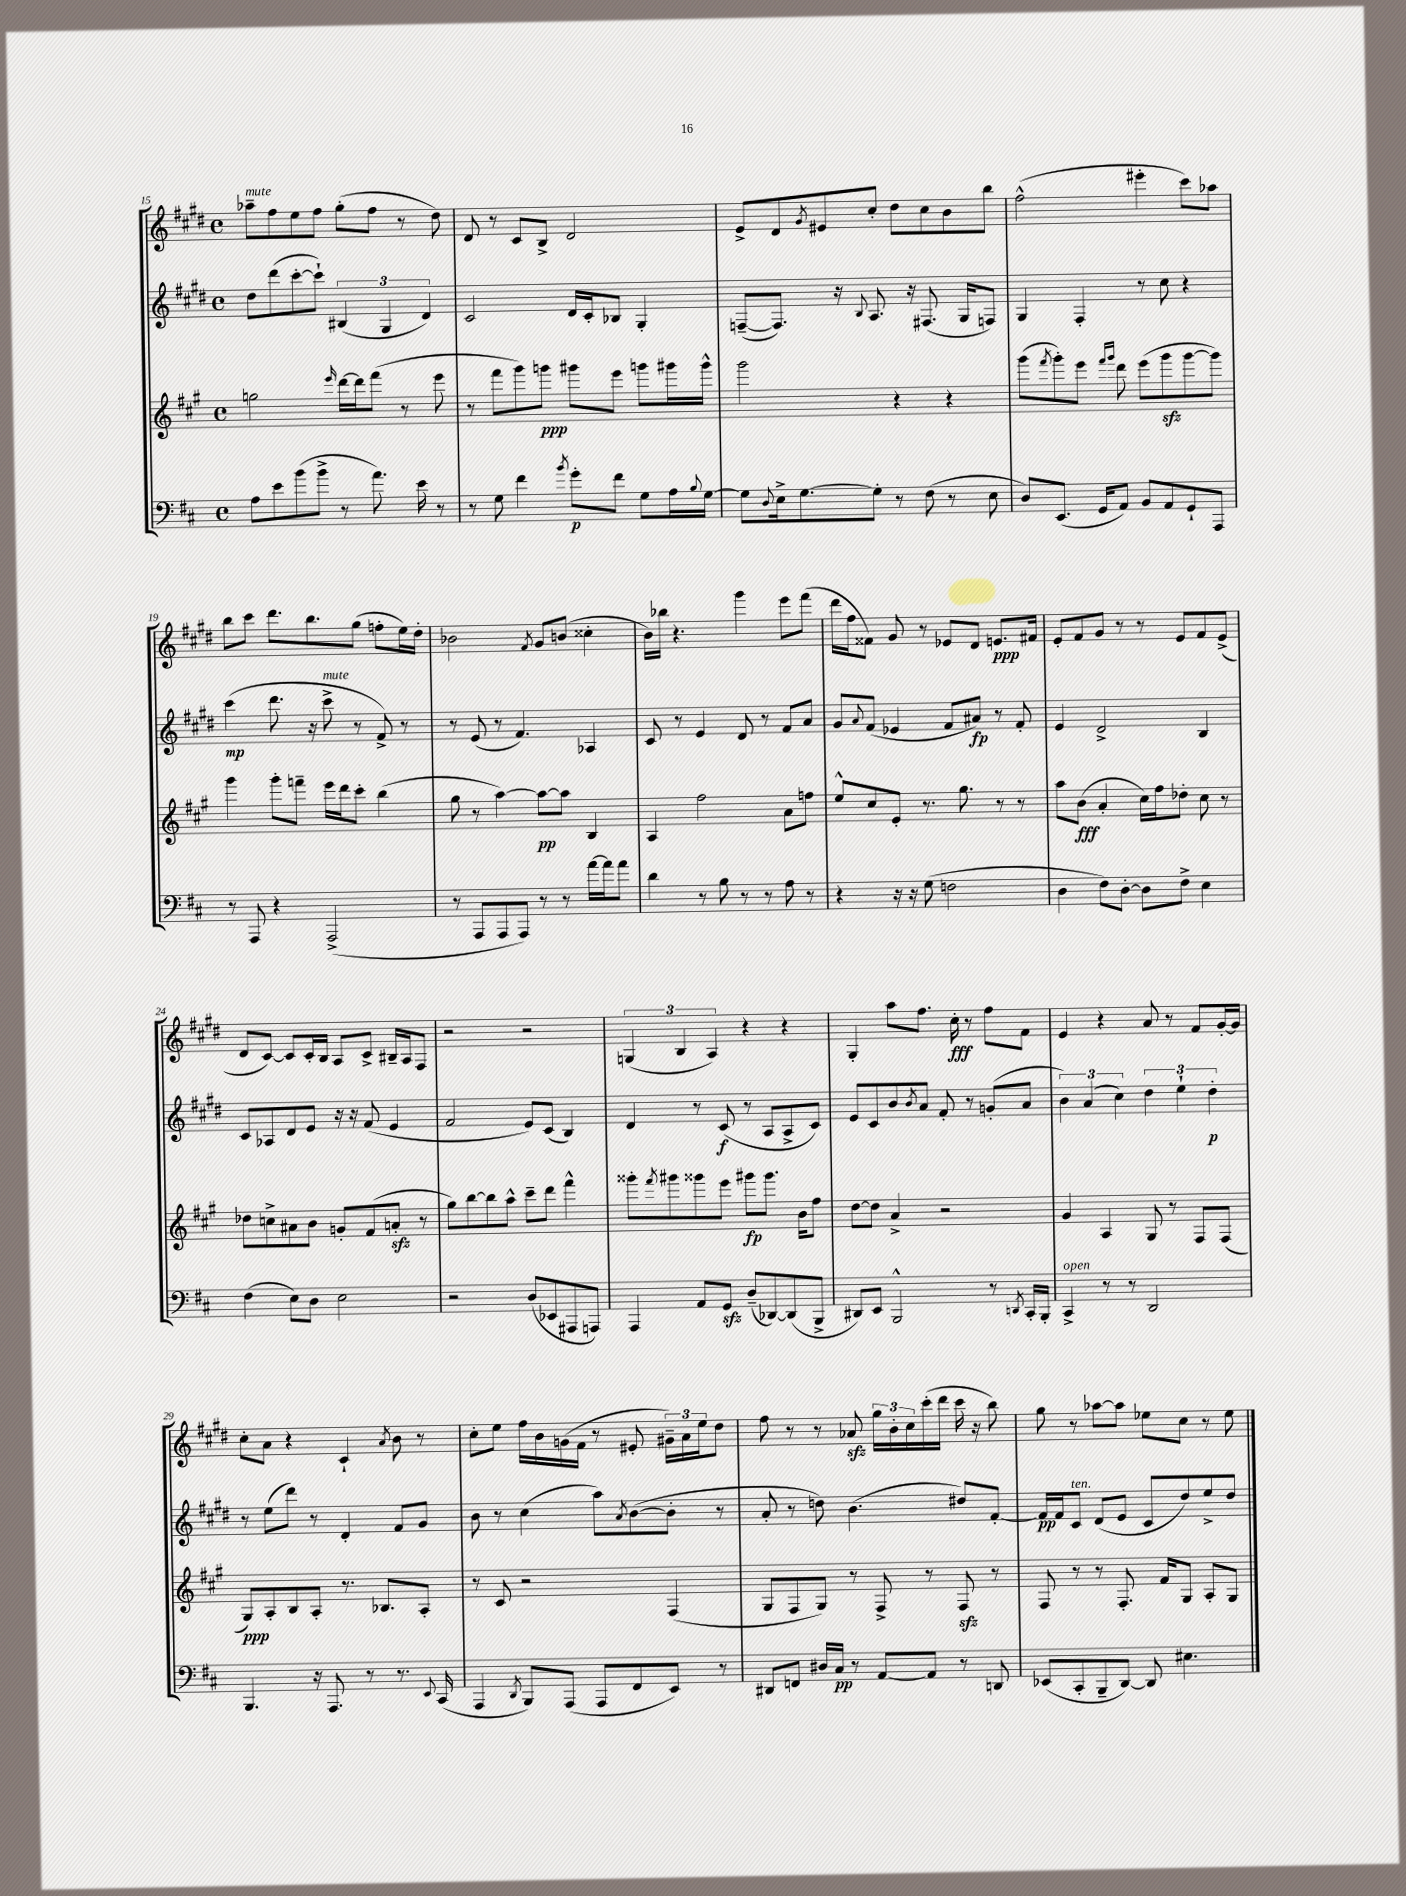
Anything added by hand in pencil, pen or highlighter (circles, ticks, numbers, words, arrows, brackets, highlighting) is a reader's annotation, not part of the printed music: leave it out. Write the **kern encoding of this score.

**kern	**dynam	**kern	**dynam	**kern	**dynam	**kern	**dynam
*part4	*part4	*part3	*part3	*part2	*part2	*part1	*part1
*staff4	*staff4	*staff3	*staff3	*staff2	*staff2	*staff1	*staff1
*clefF4	*	*clefG2	*	*clefG2	*	*clefG2	*
*k[f#c#]	*	*k[f#c#g#]	*	*k[f#c#g#d#]	*	*k[f#c#g#d#]	*
*M4/4	*	*M4/4	*	*M4/4	*	*M4/4	*
*met(c)	*	*met(c)	*	*met(c)	*	*met(c)	*
=15	=15	=15	=15	=15	=15	=15	=15
!	!	!	!	!	!	!LO:TX:a:i:t=mute	!
8A\L	.	2ggn\	.	8dd#\L	.	8aa-X~\L	.
8e\	.	.	.	(8ddd#\	.	8ff#\	.
(8b\	.	.	.	[8ccc#'\	.	8ee\	.
8b^\J	.	.	.	8ccc#`\J])	.	8ff#\J	.
.	.	16qqeee/	.	.	.	.	.
8r	.	[16ddd\LL	.	(6B#X/	.	(8gg#'\L	.
.	.	16ddd\J]	.	.	.	.	.
8.a\)	.	(8fff#\J	.	.	.	8ff#\J	.
.	.	.	.	6G#/	.	.	.
.	.	8r	.	.	.	8r	.
16e\	.	.	.	.	.	.	.
.	.	.	.	6d#/)	.	.	.
8r	.	8eee\	.	.	.	8dd#\)	.
=16	=16	=16	=16	=16	=16	=16	=16
8r	.	8r	.	2c#/	.	8d#/	.
8G\	.	8fff#\L	.	.	.	8r	.
4f#\	.	8ggg#\)	.	.	.	8c#/L	.
.	.	8gggn\J	ppp	.	.	8B^/J	.
8qb/	.	.	.	.	.	.	.
8g'\L	p	8ggg#X\L	.	16d#/LL	.	2d#/	.
.	.	.	.	16c#'/J	.	.	.
8f#\J	.	8eee\J	.	8B-X/J	.	.	.
8G\L	.	8gggn\L	.	4G#'/	.	.	.
16A\L	.	16ggg#X\L	.	.	.	.	.
8qqB/	.	.	.	.	.	.	.
[16G\JJ	.	16ggg#^^\JJ	.	.	.	.	.
=17	=17	=17	=17	=17	=17	=17	=17
8G\L]	.	2ggg#\	.	([8Fn~/L	.	8e^/L	.
8qqD/	.	.	.	.	.	.	.
16E^\k	.	.	.	8.F/J])	.	8d#/	.
[8.G\	.	.	.	.	.	.	.
.	.	.	.	.	.	8qg#/	.
.	.	.	.	.	.	8e#X/	.
.	.	.	.	16r	.	.	.
.	.	.	.	8qqB/	.	.	.
8G'\J]	.	.	.	8.A/	.	8cc#'/J	.
8r	.	4r	.	.	.	8dd#\L	.
.	.	.	.	16r	.	.	.
(8F#\	.	.	.	(8.F#X/	.	8cc#\	.
8r	.	4r	.	.	.	8b\	.
.	.	.	.	16G#/KL	.	.	.
8E\	.	.	.	8Fn/J)	.	8bb\J	.
=18	=18	=18	=18	=18	=18	=18	=18
8D/L)	.	(8ggg#\L	.	4G#/	.	(2ff#^^\	.
.	.	8qfff#/	.	.	.	.	.
(8.EE/J	.	8ggg#'\)	.	.	.	.	.
.	.	8eee\J	.	4F#'/	.	.	.
16GG/KL	.	.	.	.	.	.	.
.	.	16qqfff#/LL	.	.	.	.	.
.	.	16qqggg#/JJ	.	.	.	.	.
8AA/J)	.	8ddd\	.	.	.	.	.
8BB/L	.	(8eee\L	.	8r	.	4eee#X'\	.
8AA/	.	8ggg#zz\	.	8cc#\	.	.	.
8GG`/	.	[8ggg#\	.	4r	.	8ccc#\L)	.
8AAA/J	.	8ggg#\J])	.	.	.	8aa-X\J	.
!!LO:LB:g=z
=19	=19	=19	=19	=19	=19	=19	=19
8r	.	4ggg#\	.	(4ccc#\	mp	8bb\L	.
8AAA/	.	.	.	.	.	8ccc#\J	.
4r	.	8ggg#'\L	.	8.ddd#\	.	8.ddd#\L	.
.	.	8fffn~\J	.	.	.	.	.
.	.	.	.	16r	.	8.bb\	.
!	!	!	!	!LO:TX:a:i:t=mute	!	!	!
(2AAA^/	.	16eee\LL	.	8ccc#^\	.	.	.
.	.	16ddd\J	.	.	.	.	.
.	.	8ccc#'\J	.	8r	.	(8gg#\J	.
.	.	(4bb\	.	8f#^/)	.	8ffn'\L	.
.	.	.	.	8r	.	16ee\L)	.
.	.	.	.	.	.	16dd#'\JJ	.
=20	=20	=20	=20	=20	=20	=20	=20
8r	.	8gg#\	.	8r	.	2b-X\	.
8AAA/L	.	8r	.	(8e/	.	.	.
8AAA/	.	[4aa\)	.	8r	.	.	.
8AAA/J)	.	.	.	4.f#/)	.	.	.
.	.	.	.	.	.	8qf#/	.
8r	.	8aa\L_	pp	.	.	8g#/L	.
8r	.	8aa\J]	.	.	.	(8bn/J	.
[16a\LL	.	4B/	.	4A-X/	.	4cc##X'\	.
16a\J]	.	.	.	.	.	.	.
8a\J	.	.	.	.	.	.	.
=21	=21	=21	=21	=21	=21	=21	=21
4d\	.	4A/	.	8c#/	.	16b\LL)	.
.	.	.	.	.	.	16bb-X\JJ	.
.	.	.	.	8r	.	4.r	.
8r	.	2ff#\	.	4e/	.	.	.
8B\	.	.	.	.	.	.	.
8r	.	.	.	8d#/	.	4ggg#\	.
8r	.	.	.	8r	.	.	.
8A\	.	8a\L	.	8f#/L	.	8eee\L	.
8r	.	8ffn\J	.	8a/J	.	(8fff#\J	.
=22	=22	=22	=22	=22	=22	=22	=22
4r	.	8ee^^/L	.	8g#/L	.	16ddd#\LL	.
.	.	.	.	.	.	16ff#\J	.
.	.	.	.	8qqa/	.	.	.
.	.	8cc#/	.	(8f#/J	.	8f##X\J)	.
16r	.	8e'/J	.	4e-X/	.	8g#/	.
16r	.	.	.	.	.	.	.
(8G\	.	8.r	.	.	.	8r	.
2Fn\	.	.	.	8f#/L	.	8e-X/L	.
.	.	8.gg#\	.	.	.	.	.
.	.	.	.	8a#X/J)	fp	8d#/J	.
.	.	8r	.	8r	.	8.en/L	ppp
.	.	8r	.	8f#'/	.	.	.
.	.	.	.	.	.	16f#X/Jk	.
=23	=23	=23	=23	=23	=23	=23	=23
4D\	.	8aa\L	.	4e/	.	8e'/L	.
.	.	(8b\J	fff	.	.	8f#/	.
8F#\L)	.	4a'/	.	2d#^/	.	8g#/J	.
[8D'\J	.	.	.	.	.	8r	.
8D\L]	.	16cc#\LL)	.	.	.	8r	.
.	.	16ff#\J	.	.	.	.	.
8F#^\J	.	8dd-X'\J	.	.	.	8e/L	.
4E\	.	8cc#\	.	4B/	.	8f#/	.
.	.	8r	.	.	.	(8e^/J	.
!!LO:LB:g=z
=24	=24	=24	=24	=24	=24	=24	=24
(4F#\	.	8dd-X\L	.	8c#/L	.	8d#/L	.
.	.	8ccn^\	.	8A-X/	.	[8c#/J)	.
8E\L)	.	8a#X\	.	8d#/	.	8c#/L]	.
8D\J	.	8b\J	.	8e/J	.	16c#'/L	.
.	.	.	.	.	.	16B/JJ	.
2E\	.	8gn'/L	.	16r	.	8A/L	.
.	.	.	.	16r	.	.	.
.	.	(8f#/	.	(8f#/	.	8c#^/J	.
.	.	8anzz'/J	.	4e/	.	16B#X~/LL	.
.	.	.	.	.	.	16A/J	.
.	.	8r	.	.	.	8F#/J	.
=25	=25	=25	=25	=25	=25	=25	=25
2r	.	8gg#\L)	.	2f#/	.	2r	.
.	.	[8bb\	.	.	.	.	.
.	.	8bb\]	.	.	.	.	.
.	.	8aa^^\J	.	.	.	.	.
(8D/L	.	8ccc#~\L	.	8e/L)	.	2r	.
8EE-X/	.	8ddd\J	.	(8c#/J	.	.	.
8AAA#X/	.	4fff#^^\	.	4B/)	.	.	.
8AAAn/J)	.	.	.	.	.	.	.
=26	=26	=26	=26	=26	=26	=26	=26
4AAA/	.	8ggg##X'\L	.	4d#/	.	(6Gn/	.
.	.	8qfff#/	.	.	.	.	.
.	.	8ggg#X\	.	.	.	.	.
.	.	.	.	.	.	6B/	.
8AA/L	.	8ggg##X\	.	8r	.	.	.
.	.	.	.	.	.	6A/)	.
8GGzz/J	.	8eee\J	.	(8c#/	f	.	.
(8D~/L	.	8ggg#X\L	fp	8r	.	4r	.
[8DD-X/)	.	8.ggg#\J	.	8A/L	.	.	.
(8DD-/]	.	.	.	8A^/	.	4r	.
.	.	16b\KL	.	.	.	.	.
8BBB^/J	.	8ff#\J	.	8c#/J)	.	.	.
=27	=27	=27	=27	=27	=27	=27	=27
8DD#X/L)	.	[8dd\L	.	8e/L	.	4G#'/	.
8EE/J	.	8dd\J]	.	8c#/	.	.	.
2BBB^^/	.	4a^/	.	8b/	.	8aa\L	.
.	.	.	.	8qb/	.	.	.
.	.	.	.	8a/J	.	8.ff#\J	.
.	.	2r	.	8f#'/	.	.	.
.	.	.	.	.	.	16cc#'\	fff
.	.	.	.	8r	.	8r	.
8r	.	.	.	(8gn'/L	.	8ff#\L	.
8qDDn/	.	.	.	.	.	.	.
16CC#'/LL	.	.	.	8a/J	.	8f#\J	.
16BBB'/JJ	.	.	.	.	.	.	.
=28	=28	=28	=28	=28	=28	=28	=28
!LO:TX:a:i:t=open	!	!	!	!	!	!	!
4CC#^/	.	4g#/	.	6b\)	.	4e/	.
.	.	.	.	(6a/	.	.	.
8r	.	4A/	.	.	.	4r	.
.	.	.	.	6cc#\)	.	.	.
8r	.	.	.	.	.	.	.
2DD/	.	8G#/	.	6dd#\	.	8a/	.
.	.	8r	.	.	.	8r	.
.	.	.	.	6ee`\	.	.	.
.	.	8F#/L	.	.	.	8f#/L	.
.	.	.	.	6dd#'\	p	.	.
.	.	(8F#/J	.	.	.	[16g#'/L	.
.	.	.	.	.	.	16g#/JJ]	.
!!LO:LB:g=z
=29	=29	=29	=29	=29	=29	=29	=29
4.BBB/	.	8G#/L)	ppp	8r	.	8cc#'\L	.
.	.	8A'/	.	(8ee\L	.	8a\J	.
.	.	8B/	.	8ddd#\J)	.	4r	.
16r	.	8A'/J	.	8r	.	.	.
8.AAA/	.	.	.	.	.	.	.
.	.	8.r	.	4d#'/	.	4c#`/	.
8r	.	.	.	.	.	.	.
.	.	8.B-X/L	.	.	.	.	.
.	.	.	.	.	.	8qa/	.
8.r	.	.	.	8f#/L	.	8b\	.
.	.	8A'/J	.	8g#/J	.	8r	.
8qqEE/	.	.	.	.	.	.	.
(16CC#/	.	.	.	.	.	.	.
=30	=30	=30	=30	=30	=30	=30	=30
4AAA/	.	8r	.	8b\	.	8cc#'\L	.
.	.	8c#/	.	8r	.	8ee\J	.
8qDD/	.	.	.	.	.	.	.
8BBB/L)	.	2r	.	(4cc#\	.	16ff#\LL	.
.	.	.	.	.	.	16b\	.
(8AAA/J	.	.	.	.	.	(16gn\	.
.	.	.	.	.	.	16f#\JJ	.
8AAA/L	.	.	.	8aa\L)	.	8r	.
.	.	.	.	8qa/	.	.	.
8FF#/	.	.	.	([8b\	.	8e#X'/	.
8EE/J)	.	(4F#/	.	8b'\J]	.	24g#X~\LL)	.
.	.	.	.	.	.	24a\	.
.	.	.	.	.	.	24ee\J	.
8r	.	.	.	8r	.	8dd#\J	.
=31	=31	=31	=31	=31	=31	=31	=31
8DD#X/L	.	8G#/L	.	8a'/	.	8ff#\	.
8FFn/J	.	8F#/	.	8r	.	8r	.
16D#X/LL	.	8G#/J)	.	8ddn\)	.	8r	.
16C#/JJ	pp	.	.	.	.	.	.
8r	.	8r	.	(4.b\	.	8a-Xzz/	.
[8AA/L	.	8F#^/	.	.	.	24gg#\LL	.
.	.	.	.	.	.	24b'\	.
.	.	.	.	.	.	24cc#\	.
8AA/J]	.	8r	.	.	.	(16ccc#'\	.
.	.	.	.	.	.	16ddd#\JJ	.
8r	.	8F#zz/	.	8dd#X/L)	.	16ccc#\	.
.	.	.	.	.	.	16r	.
8DDn/	.	8r	.	[8f#'/J	.	8bb\)	.
=32	=32	=32	=32	=32	=32	=32	=32
(8EE-X/L	.	8F#/	.	16f#/LL]	pp	8gg#\	.
.	.	.	.	16f#/J	.	.	.
!	!	!	!	!LO:TX:a:i:t=ten.	!	!	!
8CC#'/	.	8r	.	8c#/J	.	8r	.
8BBB~/	.	8r	.	(8d#/L	.	[8aa-X\L	.
[8DD/J)	.	8.F#'/	.	8e/J	.	8aa-\J]	.
8DD/]	.	.	.	8c#/L	.	8ee-X\L	.
.	.	16f#/KL	.	.	.	.	.
4.E#X\	.	8G#/J	.	8dd#/)	.	8cc#\J	.
.	.	8A'/L	.	8ee^/	.	8r	.
.	.	8G#/J	.	8dd#/J	.	8ee-\	.
==	==	==	==	==	==	==	==
*-	*-	*-	*-	*-	*-	*-	*-
